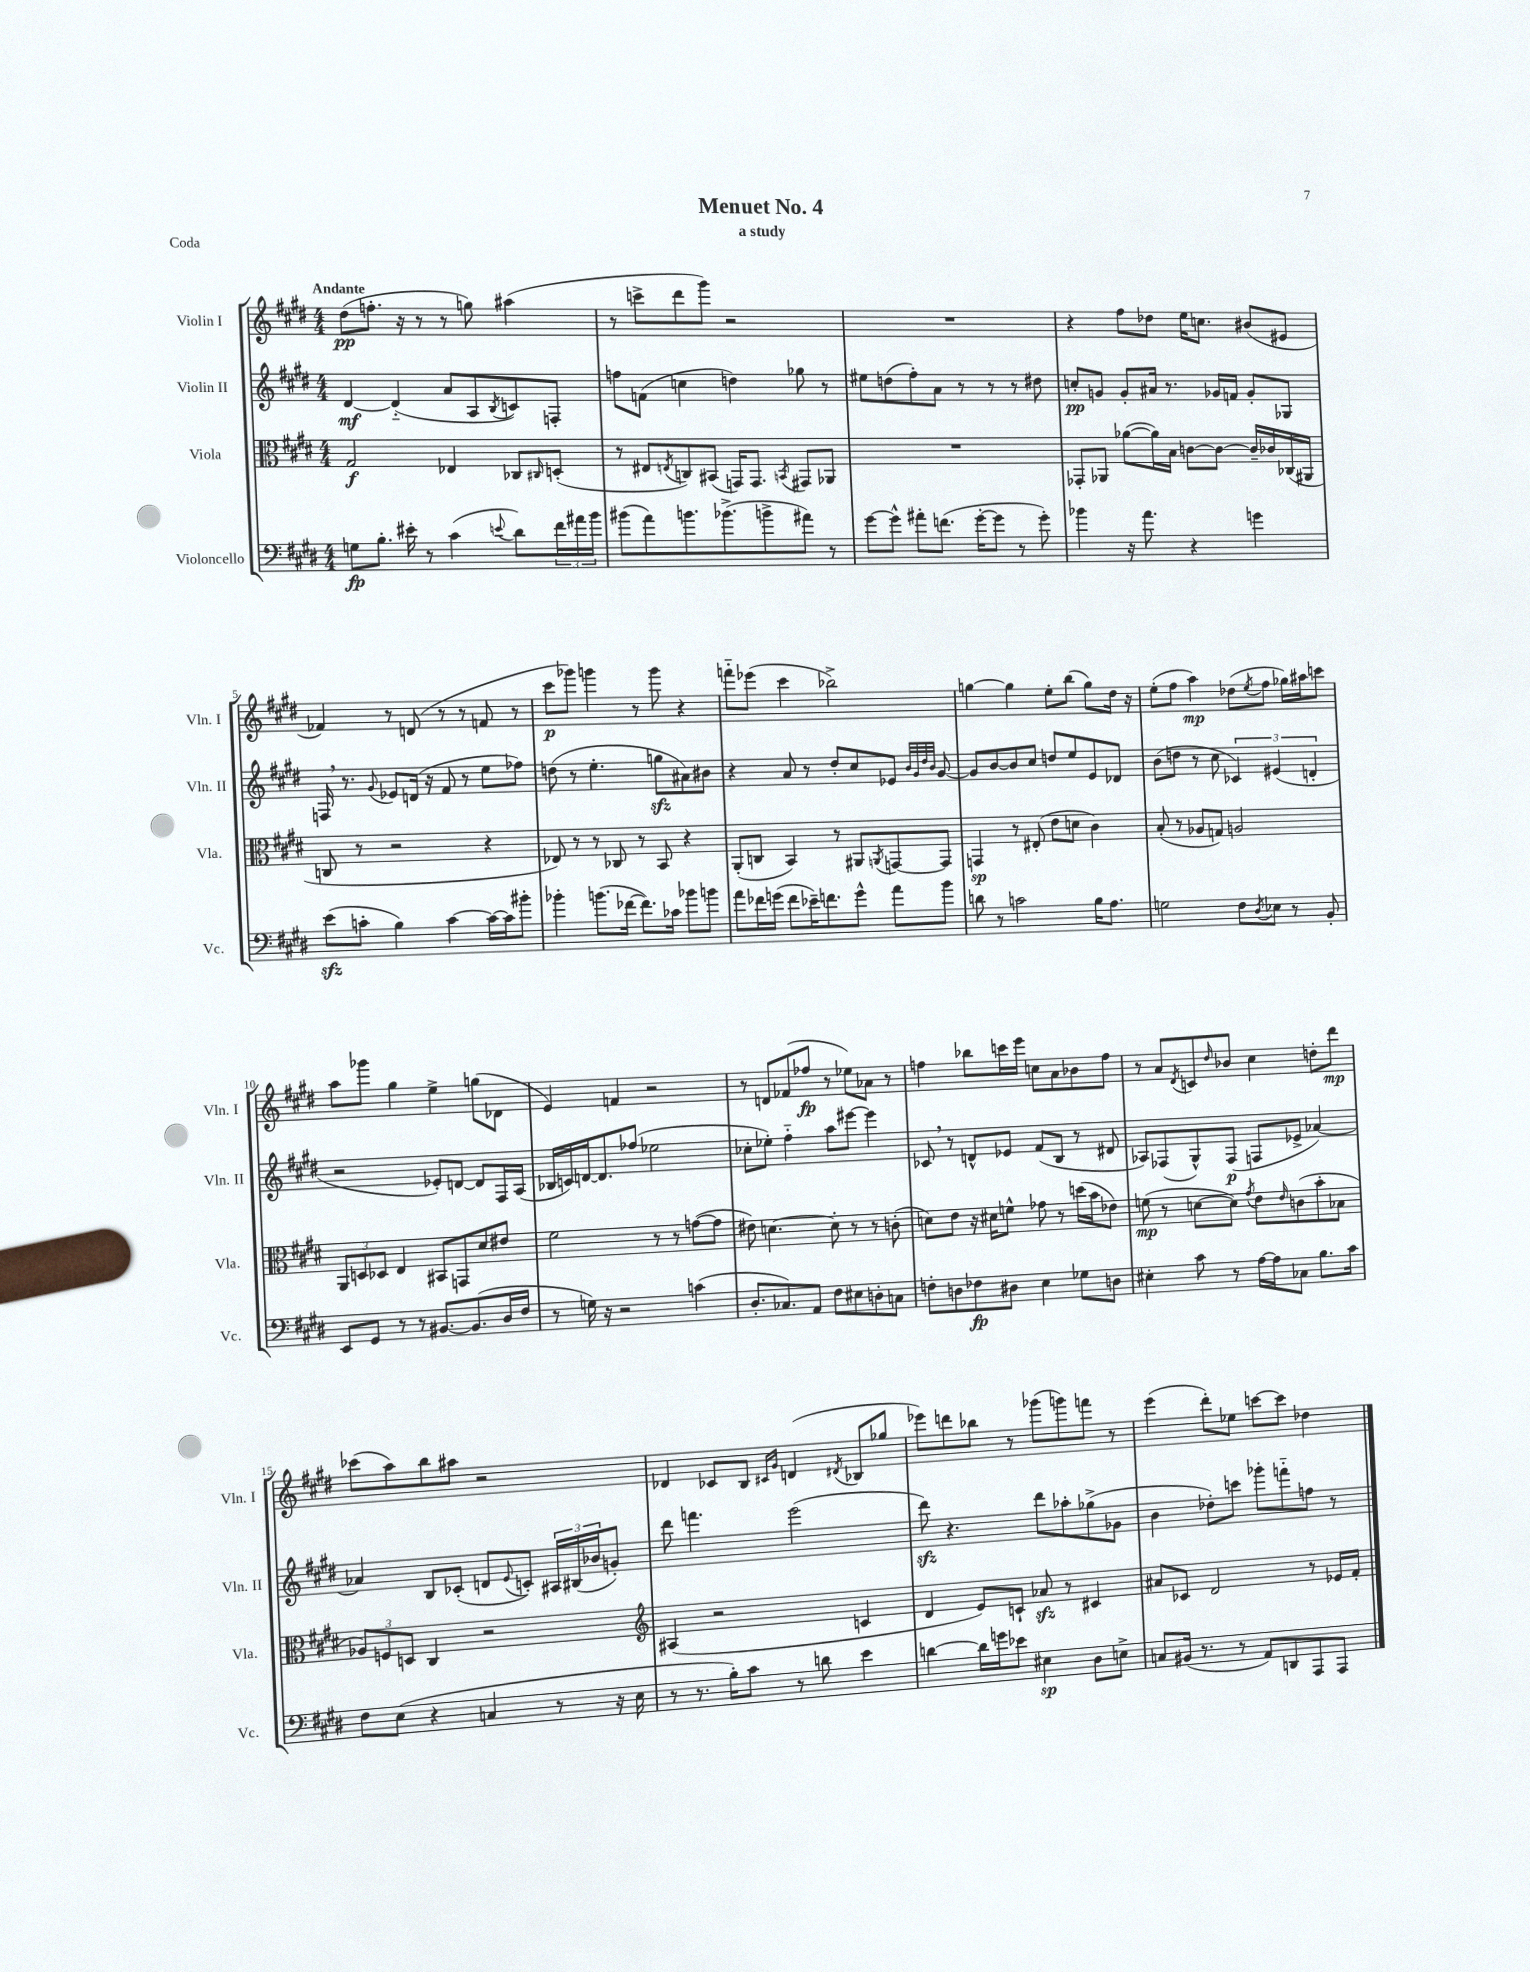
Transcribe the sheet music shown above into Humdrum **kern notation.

**kern	**kern	**kern	**kern
*staff4	*staff3	*staff2	*staff1
*clefF4	*clefC3	*clefG2	*clefG2
*k[f#c#g#d#]	*k[f#c#g#d#]	*k[f#c#g#d#]	*k[f#c#g#d#]
*M4/4	*M4/4	*M4/4	*M4/4
8G\L	2G#/	[4d#/	(8dd#\L
8.B'\J	.	.	8.ff'\J
.	.	(4d#'~/]	.
16e#'\	.	.	16r
8r	.	.	8r
(4c#\	4E-/	8a/L	8r
.	.	8A/	8gg\)
8qqe/	.	8qB/	.
8d#\L)	8C-/L	8c/)	(4aa#\
.	16qqC#/	.	.
24f#\L	(8D'/J	8F'/J	.
24a#\	.	.	.
24b\JJ	.	.	.
=	=	=	=
(8b#\L	8r	8ff\L	8r
8a\)	8E#/L	(8f\J	8ccc^\L
.	8qE/	.	.
8.b\	8C/)	4cc\	8ddd#\
.	(8BB#/J	.	8ggg#\J)
(8.b-^\	.	.	.
.	16GG/LK)	4dd\)	2r
.	8.GG/J	.	.
8b^\	.	.	.
.	8qBB/	.	.
8a#\J)	8GG#/L	8gg-\	.
8r	8AA-/J	8r	.
=	=	=	=
[8g#\L	1r	8ee#\L	1r
8g#^^\]J	.	(8dd\	.
8a#'\L	.	8ff#'\)	.
(8.f\J	.	8a\J	.
.	.	8r	.
[16g#'\LK	.	.	.
8g#\]J	.	8r	.
8r	.	8r	.
8g#'\)	.	8dd#\	.
=	=	=	=
4b-\	8GG-'/L	8cc'/L	4r
.	8AA-/J	8g/J	.
16r	([8a-\L	8g'/L	8ff#\L
8.a\	.	.	.
.	16a-\]L)	16a#/Jk	8dd-\J
.	16B\JJ	8.r	.
4r	[8c\L	.	16ee\LK
.	.	.	8.cc\J
.	8c\_J	16g-/LL	.
.	.	16f/JJ	.
4g\	16c~/]LL	8g-'/L	(8b#/L
.	16c-/	.	.
.	(16C-/	8G-/J	8e#/J
.	16AA#/JJ	.	.
=	=	=	=
(8e\L	8C/	16F/	4f-/)
.	.	8.r	.
8c'\J	8r	.	.
.	.	8qqg#/	.
4B\)	2r	8e-/L	8r
.	.	(16d/Jk	(8d/
.	.	16r	.
[4c\	.	8f#/	8r
.	.	8r	8r
16c\_LL	4r	8ee\L	8f/
16c\]J	.	.	.
8b#'\J	.	8ff-\J)	8r
=	=	=	=
4b-'\	8E-/)	(8dd\	8ccc#\L
.	8r	8r	8ggg-\J)
(8.b\L	8r	4.ee'\	4ggg\
.	8C-/	.	.
[16f-\Jk	.	.	.
8.f-\]L)	8r	.	8r
.	8BB/	8gg\L	8ggg\
16c-\Jk	.	.	.
8b-\L	4r	8a#\)	4r
8b\J	.	8b#\J	.
=	=	=	=
8a\L	(8AA'/L	4r	8fff'~\L
16f-\L	8C/J	.	(8eee-\J
(16g\JJ	.	.	.
8f-\L	4BB/)	8a/	4ccc#\
16e-~\K)	.	8r	.
8.f\	.	.	.
.	8r	8dd#'/L	2bb-^\)
8g^^\J	8AA#/L	8cc#/	.
.	8qAA/	.	.
8a\L	[8GG/	8e-/J	.
.	.	32qqb/LLL	.
.	.	32qqg#/	.
.	.	32qqdd#/	.
.	.	32qqb/JJJ	.
8b\J	8GG/]J	[8g#/	.
=	=	=	=
8d\	4GG/	8g#/]L	[4gg\
8r	.	[8b/	.
2c\	8r	8b/]	4gg\]
.	(8E#'/	8cc#/J	.
.	8e\L	8dd/L	8ee'\L
.	8d\J	8ee/	(8bb\J
16B\LK	4c#\)	8e/	8gg\L)
8.A\J	.	.	.
.	.	8d-/J	16dd#\Jk
.	.	.	16r
=	=	=	=
2G\	(8B'/	(8b\L	(8ee'\L
.	8r	8dd\J	8ff#\J
.	8A-/L	8r	4aa\)
.	8G/J)	8cc#\	.
8F#\L	2A/	6c-/)	(8dd-\L
8qD#/	.	.	8qee/
8E-\J	.	.	8ff#\J
.	.	(6e#/	.
8r	.	.	16gg-\LL)
.	.	.	16aa#\J
.	.	6d'/	.
8BB'/	.	.	8ccc\J
=	=	=	=
8EE/L	12AA/L	2r	8aa\L
.	12D/	.	.
8GG#/J	.	.	8ggg-\J
.	12D-/J	.	.
8r	4E/	.	4gg#\
8r	.	.	.
[8.BB#/L	8BB#/L	8e-'/L)	4ee^\
.	8GG/	[8d/J	.
(8.BB#/]	.	.	.
.	8d#/	8d/]L	(8gg\L
16D#/L	8e#/J	16F#/L	8d-\J
16F#/JJ	.	(16A/JJ	.
=	=	=	=
8r	2f#\	16B-/LL	4e/)
.	.	16c/)	.
16G\)	.	[16d/J	.
16r	.	8.d/]	.
2r	.	.	4f/
.	.	(8ff-/J	.
.	8r	2ee-\	2r
.	8r	.	.
(4c\	([8g\L	.	.
.	8g\]J	.	.
=	=	=	=
8.D#'/L	8e#\)	8cc-'\L	8r
.	[4.d\	8ee-'\J)	8d/L
8.C-/)	.	.	.
.	.	4ff#'~\	(8f-/
8AA/J	.	.	8ff-/J
8F#\L	8d'\]	8aa\L	8r
8E#\	8r	[8eee#\J	8ee-\L)
8D'\	8r	4eee#\]	8a-\J
8C\J	(8c'\	.	8r
=	=	=	=
8F'\L	8d\L)	8c-/	4ff\
8D\	8e\J	8r	.
8F-\	16r	8d^^/L	8bb-\L
.	16d#\LK	.	.
8D#\J	8f^^\J	8e-/J	16ccc\L
.	.	.	16eee\JJ
4E\	8g-\	(8f#/L	8cc\L
.	8r	8B/J	8a\
8G-\L	(16dd\LL	8r	8b-\
.	16b\J	.	.
8D\J	8e-\J)	8d#/	8ff\J
=	=	=	=
4E#'\	(8f\	8A-/L)	8r
.	8r	(8F-/	8a/L
.	.	.	8qd#/
8c#\	[8d\L	8G#^^/)	8c/
.	.	.	16qqdd#/
8r	8d\]J)	(8F-/J	8b-/J
.	8qg#/	.	.
[16A\LL	8e\L	8F/L	4cc#\
16A\]J	.	.	.
.	16qqe/	.	.
8C-\J	(8c\	8e-^/J	.
8.B\L	8b'\	[4a-/)	8dd'\L
.	8B-\J	.	8ddd#\J
16c#\Jk	.	.	.
=	=	=	=
8F#\L	12A-/L)	4a-/]	(8ccc-\L
.	12F/	.	.
(8E\J	.	.	8aa\)
.	12D/J	.	.
4r	4C#/	8B/L	8bb\
.	.	(8c-'/J	8aa#\J
4C/	2r	8d/L	2r
.	.	8qqe/	.
.	.	8c'/J)	.
8r	.	24A#/LL	.
.	.	(24B#/	.
.	.	24b-/J	.
16r	.	8g'/J)	.
16E\	.	.	.
=	=	=	=
*	*clefG2	*	*
8r	(4A#/	8ddd#\	4d-/
8.r	.	4.fff\	.
.	2r	.	8c-/L
16B'\LK)	.	.	.
8c#\J	.	.	8B/J
.	.	.	16qqc#/LL
.	.	.	16qqg#/JJ
8r	.	(2eee\	(4d/
8d\	.	.	.
.	.	.	8qd#/
4e\	4c/	.	8B-/L
.	.	.	8gg-/J
=	=	=	=
[4d\	4d#/	8ddd#\)	8eee-\L)
.	.	4.r	8ddd\
16d\]LL	8e/L)	.	8bb-\J
16g\J	.	.	.
8e-\J	8c`/J	.	8r
4E#\	8a-/	8ddd#\L	(8ggg-\L
.	8r	8aa-'\	8ggg\)
8D#\L	4c#/	(8gg-^\	8fff\J
8E^\J	.	8g-\J	8r
=	=	=	=
8C/L	8a#/L	4b\	(4eee\
(16BB#/Jk	8c-/J	.	.
8.r	.	.	.
.	2d#/	8dd-'\L)	8ddd#'\L)
8r	.	8ccc\J	8ee-\J
8AA/L)	.	8ggg-'\L	[8ccc\L
8DD/	.	8fff'~\	8ccc\]J
8AAA/	8r	8ff\J	4dd-\
8AAA/J	16e-/LL	8r	.
.	16f#'/JJ	.	.
==	==	==	==
*-	*-	*-	*-
